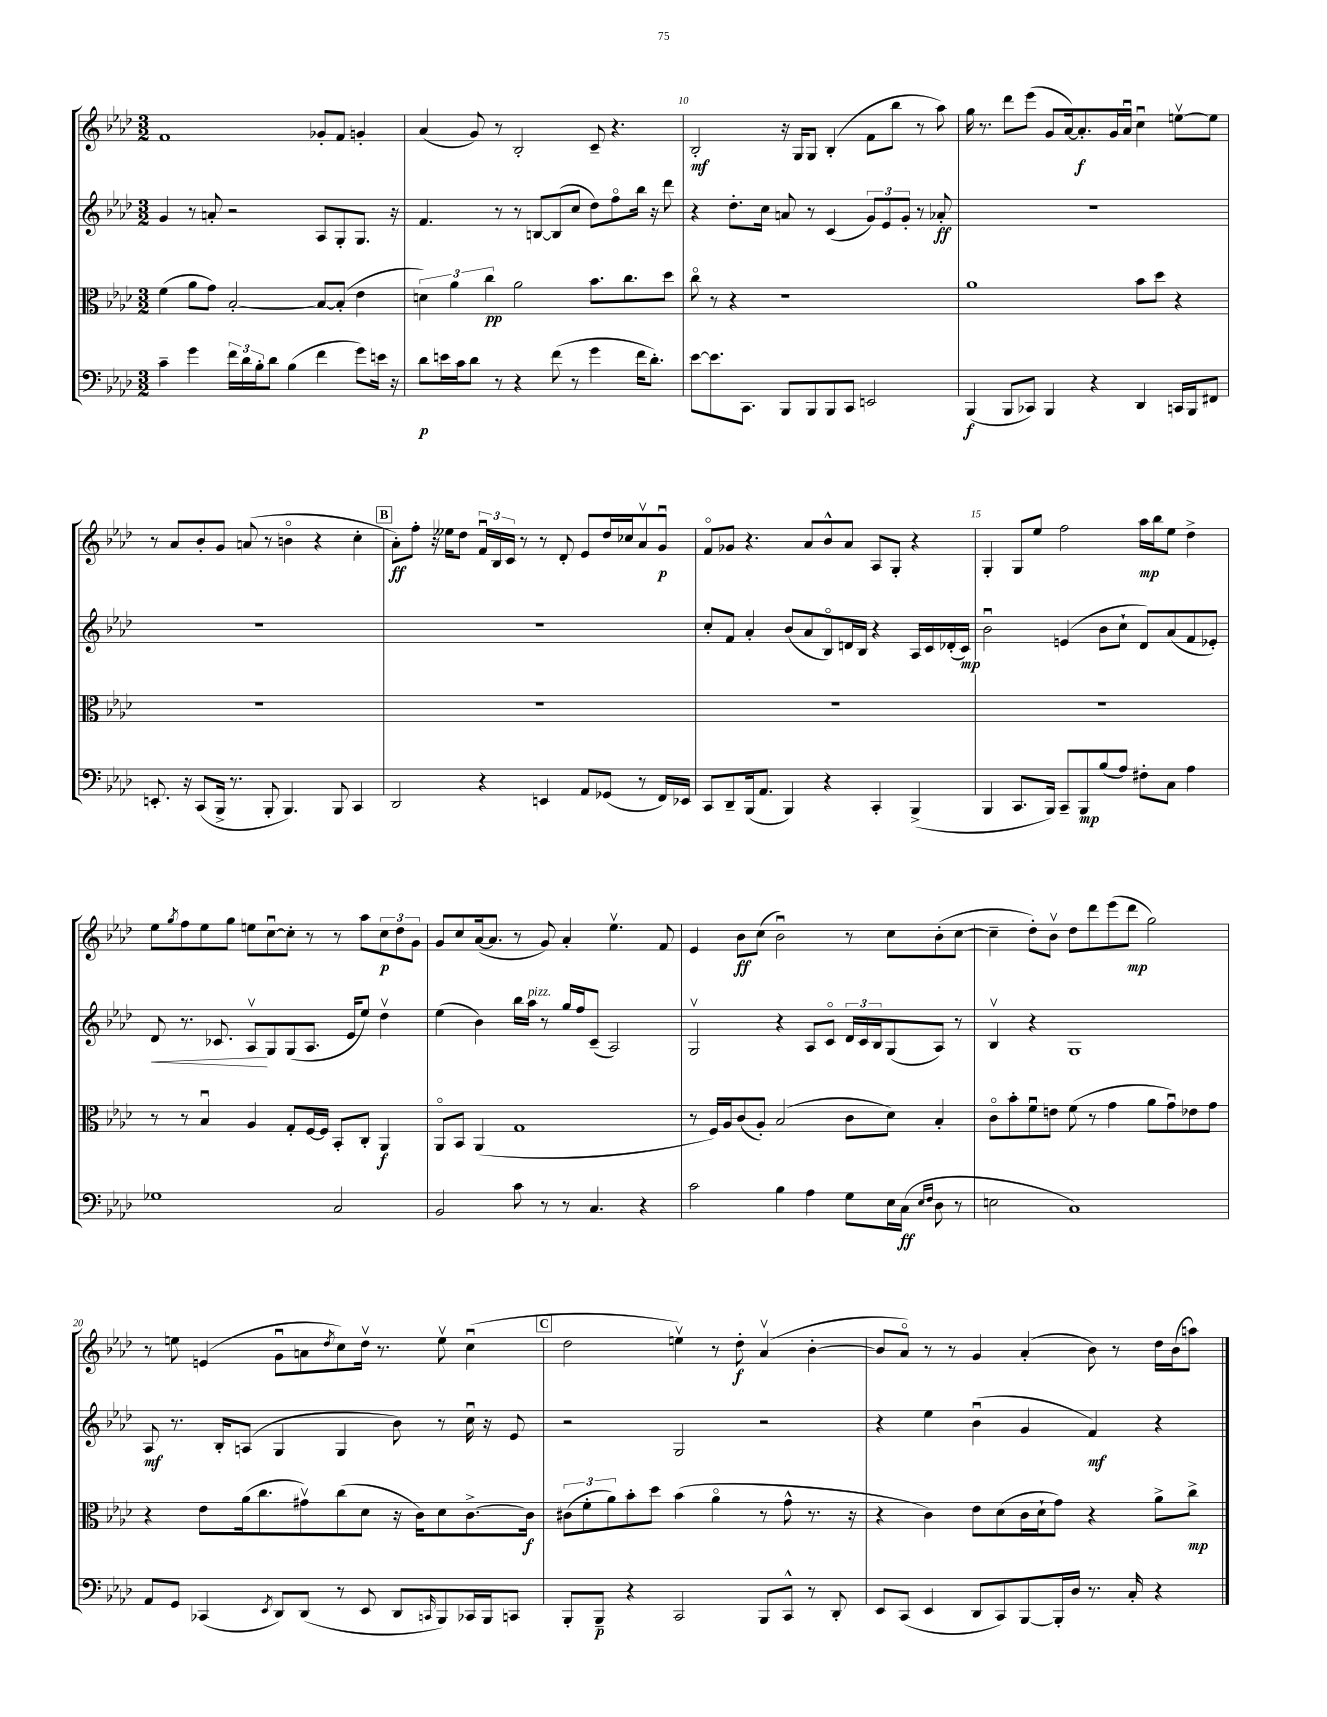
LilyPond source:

<<
\new StaffGroup <<
\new Staff = "s0" {
    \clef treble \key aes \major \numericTimeSignature \time 3/2
    f'1 ges'8-. f'8 g'4-. |
    aes'4( g'8) r8 bes2-. c'8-- r4. |
    bes2-.\mf r16 g16 g8 bes4-.( f'8 bes''8 r8 aes''8) |
    g''16 r8. des'''8 ees'''8( g'8 aes'16~) aes'8.-.\f g'16 aes'16\downbow c''4\downbow e''8~\upbow e''8 |
    r8 aes'8 bes'8-. g'8 a'8( r8 b'4\flageolet r4 c''4-. |
    \mark \markup { \box "B" } aes'8-.\ff) f''8-. r16 eeses''16 des''8 \tuplet 3/2 { f'16\downbow bes16 c'16 } r8 r8 des'8-. ees'8 des''16 ces''16 aes'8\upbow g'8\downbow\p |
    f'8\flageolet ges'8 r4. aes'8 bes'8-^ aes'8 aes8 g8-. r4 |
    g4-. g8 ees''8 f''2 aes''16\mp bes''16 ees''8 des''4-> |
    ees''8 \acciaccatura { g''8 } f''8 ees''8 g''8 e''8 c''8~\downbow c''8-. r8 r8 aes''8 \tuplet 3/2 { c''8\p des''8 g'8 } |
    g'8 c''8 aes'16~( aes'8. r8 g'8) aes'4-. ees''4.\upbow f'8 |
    ees'4 bes'8\ff c''8( bes'2\downbow) r8 c''8 bes'8-.( c''8~ |
    c''4-- des''8-.) bes'8\upbow des''8 des'''8 ees'''8( des'''8\mp g''2) |
    r8 e''8 e'4( g'8\downbow a'8 \acciaccatura { des''8 } c''8) des''16\upbow r8. e''8\upbow c''4\downbow( |
    \mark \markup { \box "C" } des''2 e''4\upbow) r8 des''8-.\f aes'4\upbow( bes'4~-. |
    bes'8 aes'8\flageolet) r8 r8 g'4 aes'4-.( bes'8) r8 des''16 bes'16( a''8) \bar "|." |
}
\new Staff = "s1" {
    \clef treble \key aes \major \numericTimeSignature \time 3/2
    g'4 r8 a'8-. r2 aes8 g8-. g8. r16 |
    f'4. r8 r8 b8~ b8( c''8 des''8) f''8\flageolet bes''16 r16 des'''8 |
    r4 des''8.-. c''16 a'8 r8 c'4( \tuplet 3/2 { g'8) ees'8 g'8-. } r8 aes'8-.\ff |
    R1. |
    R1. |
    \mark \markup { \box "B" } R1. |
    c''8-. f'8 aes'4-. bes'8( aes'8 bes8\flageolet) d'16 bes16 r4 aes16 c'16 des'16-.( c'16\mp) |
    bes'2\downbow e'4( bes'8 c''8-! des'8) aes'8( f'8 ees'8-.) |
    des'8\< r8. ces'8. aes8\upbow\! g8 g8( aes8. ees'16 ees''8) des''4\upbow |
    ees''4( bes'4) bes''16 aes''16^\markup { \italic "pizz." } r8 g''16 f''16 c'8--( aes2) |
    g2\upbow r4 aes8 c'8\flageolet \tuplet 3/2 { des'16 c'16 bes16 } g8( aes8) r8 |
    bes4\upbow r4 g1 |
    aes8\mf r8. bes16-. a8( g4 g4 bes'8) r8 c''16\downbow r16 ees'8 |
    \mark \markup { \box "C" } r2 g2 r2 |
    r4 ees''4 bes'4\downbow( g'4 f'4\mf) r4 \bar "|." |
}
\new Staff = "s2" {
    \clef alto \key aes \major \numericTimeSignature \time 3/2
    f'4( aes'8 g'8) bes2~-. bes8~ bes8-.( ees'4 |
    \tuplet 3/2 { d'4) aes'4 c''4\pp } aes'2 bes'8. c''8. des''8 |
    c''8\flageolet r8 r4 r1 |
    aes'1 bes'8 des''8 r4 |
    R1. |
    \mark \markup { \box "B" } R1. |
    R1. |
    R1. |
    r8 r8 bes4\downbow aes4 g8-. f16~ f16 bes,8-. c8-. aes,4\f |
    aes,8\flageolet bes,8 aes,4( g1 |
    r8 f16) aes16 c'8( aes8-.) bes2( c'8 des'8) bes4-. |
    c'8\flageolet bes'8-. f'8\downbow e'8 f'8( r8 g'4 aes'8 g'8\downbow) ees'8 g'8 |
    r4 ees'8 aes'16( c''8. gis'8\upbow) c''8( des'8 r16 c'16) des'8 c'8.~-> c'16\f |
    \mark \markup { \box "C" } \tuplet 3/2 { cis'8( f'8-. aes'8) } bes'8-. des''8 bes'4( aes'4\flageolet r8 g'8-^ r8. r16 |
    r4 c'4) ees'8 des'8( c'16 des'16-! g'8) r4 aes'8-> c''8->\mp \bar "|." |
}
\new Staff = "s3" {
    \clef bass \key aes \major \numericTimeSignature \time 3/2
    c'4-- g'4 \tuplet 3/2 { f'16 des'16 bes16-. } des'8 bes4( f'4 g'8) e'16 r16 |
    des'8\p e'16 c'16 des'8 r8 r4 f'8( r8 g'4 f'16 des'8.-.) |
    ees'8~ ees'8. c,8. bes,,8 bes,,8 bes,,8 c,8 e,2 |
    bes,,4\f( bes,,8 ces,8) bes,,4 r4 des,4 c,16 bes,,16 fis,8 |
    e,8.-. r16 c,8( bes,,16-> r8. bes,,8-. bes,,4.) bes,,8 c,4 |
    \mark \markup { \box "B" } des,2 r4 e,4 aes,8 ges,8( r8 f,16) ees,16 |
    c,8 des,8-- bes,,16( aes,8. bes,,4) r4 c,4-. bes,,4->( |
    bes,,4 c,8. bes,,16) c,8-- bes,,8\mp bes8( aes8) fis8-. c8 aes4 |
    ges1 c2 |
    bes,2 c'8 r8 r8 c4. r4 |
    c'2 bes4 aes4 g8 ees16 c16\ff( \grace { ees16 f16 } des8 r8 |
    e2 c1) |
    aes,8 g,8 ces,4( \acciaccatura { ees,8 } des,8) des,8( r8 ees,8 des,8 \grace { c,16 } bes,,8) ces,16 bes,,16 c,8 |
    \mark \markup { \box "C" } bes,,8-. bes,,8--\p r4 c,2 bes,,8 c,8-^ r8 des,8-. |
    ees,8 c,8( ees,4 des,8 c,8) bes,,8~ bes,,16-. des16 r8. c16-. r4 \bar "|." |
}
>>
>>
\layout { \context { \Score currentBarNumber = #8 \override BarNumber.break-visibility = ##(#f #t #t) barNumberVisibility = #(every-nth-bar-number-visible 5) } }
